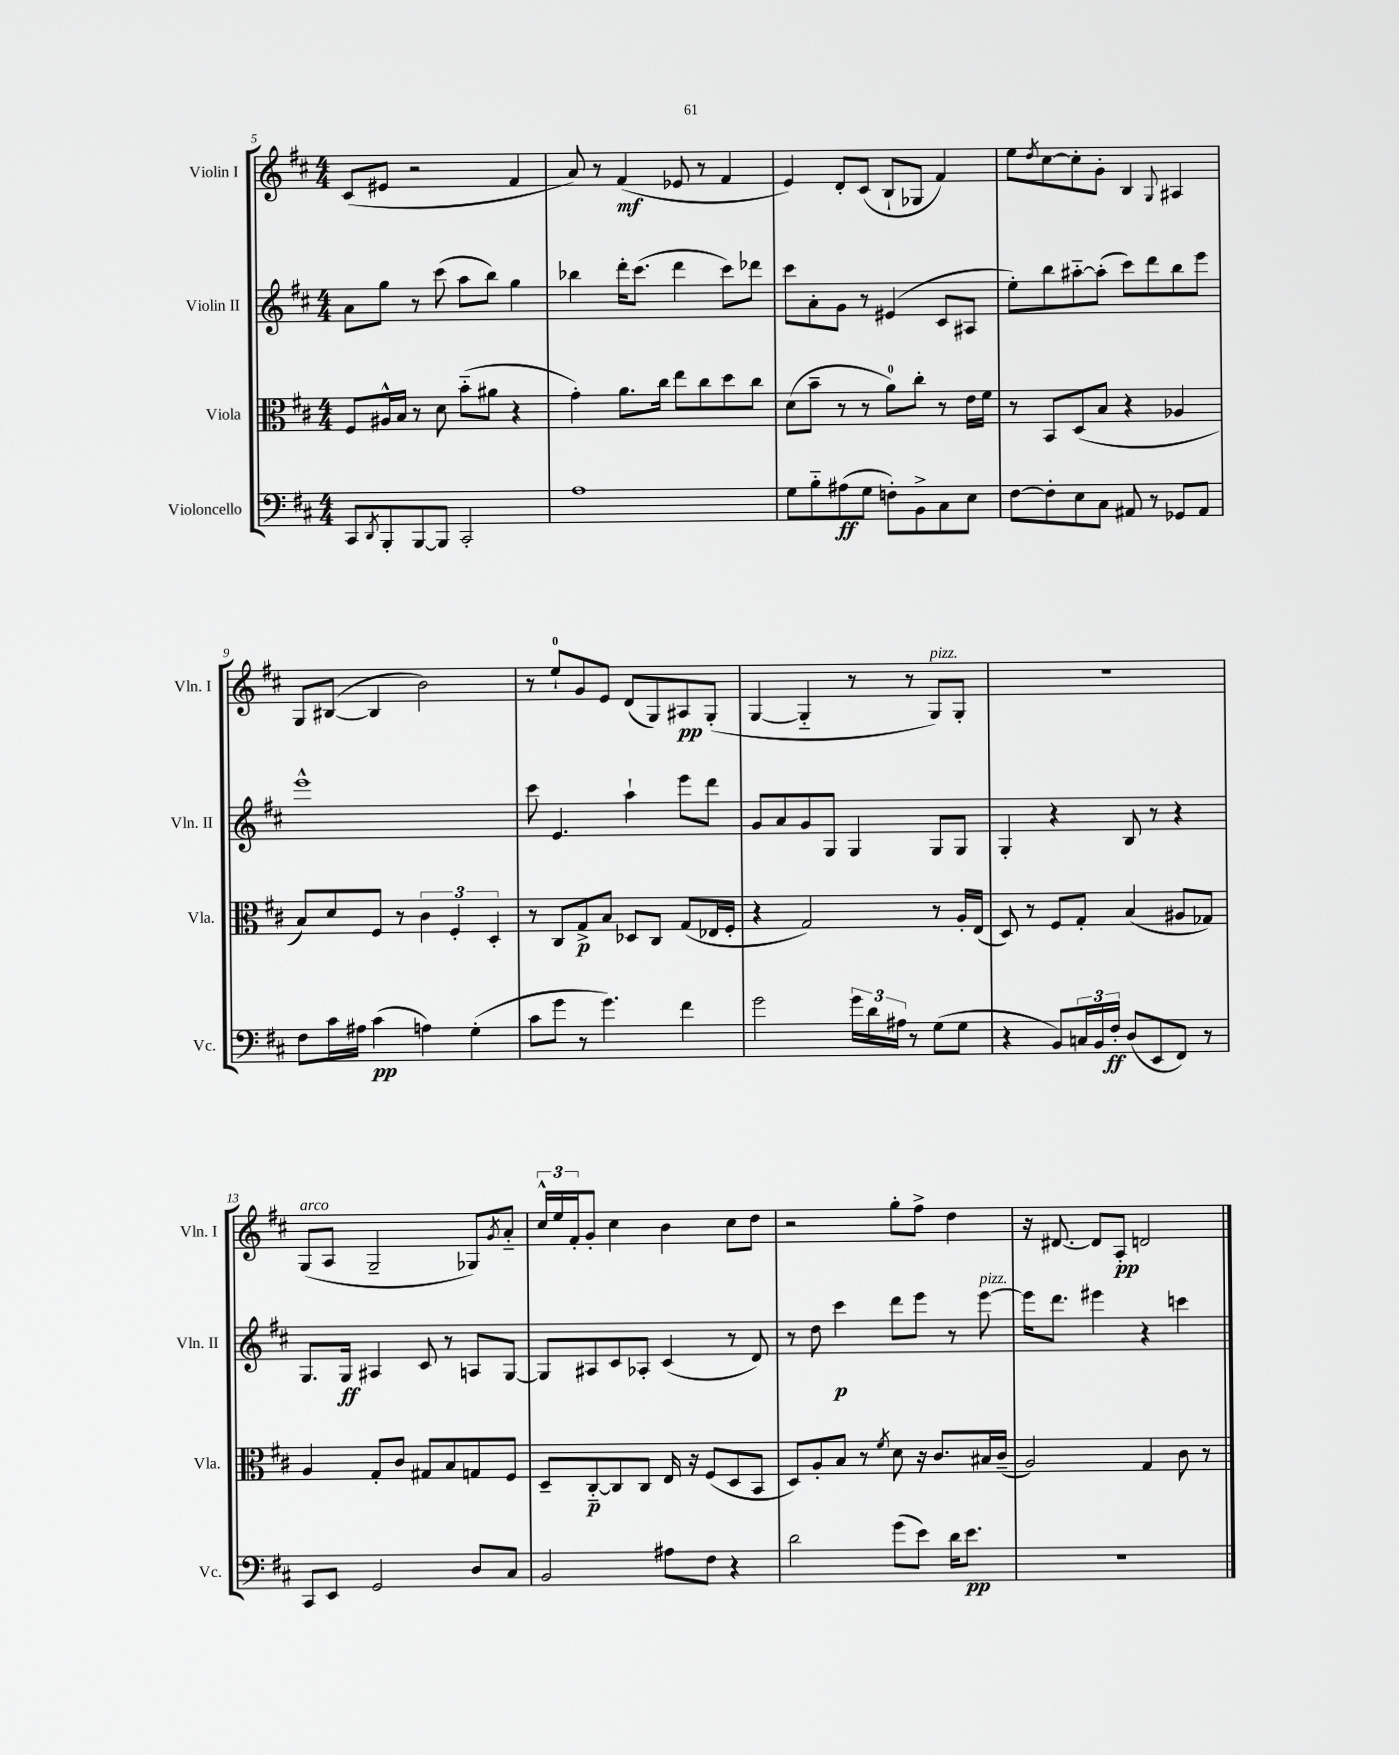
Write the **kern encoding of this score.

**kern	**kern	**kern	**kern
*staff4	*staff3	*staff2	*staff1
*clefF4	*clefC3	*clefG2	*clefG2
*k[f#c#]	*k[f#c#]	*k[f#c#]	*k[f#c#]
*M4/4	*M4/4	*M4/4	*M4/4
8CC#	8F#	8a	(8c#
8qDD	.	.	.
8BBB'	16A#^^	8gg	8e#
.	16B	.	.
[8BBB	8r	8r	2r
8BBB]	8d	(8ccc#	.
2CC#'	(8b'~	8aa	.
.	8a#	8bb)	.
.	4r	4gg	4f#
=	=	=	=
1A	4g')	4bb-	8a)
.	.	.	8r
.	8.a	16ddd'	(4f#
.	.	(8.ccc#	.
.	16cc#	.	.
.	8ee	4ddd	8e-
.	8cc#	.	8r
.	8dd	8ccc#)	4f#
.	8cc#	8ddd-	.
=	=	=	=
8G	(8d	8ccc#	4e)
8B'~	8b~	8a'	.
(8A#	8r	8g	8d'
8G	8r	8r	(8c#
8F')	8a)	(4e#	8B`
8BB^	8cc#'	.	8G-
8C#	8r	8c#	4f#)
8E	16e	8A#	.
.	16f#	.	.
=	=	=	=
[8F#	8r	8ee')	8ee
.	.	.	8qdd
8F#']	8BB	8bb	[8cc#
8E	(8D	[8aa#'~	8cc#']
8C#	8B	(8aa#']	8g'
8AA#	4r	8ccc#)	4B
8r	.	8ddd	.
.	.	.	8qqG
8GG-	4A-	8bb	4A#
8AA#	.	8eee	.
=	=	=	=
8F#	8B)	1eee^^	8G
16c#	8d	.	([8B#
16A#	.	.	.
(4c#	8F#	.	4B#]
.	8r	.	.
4A)	6c#	.	2b)
.	6F#'	.	.
(4G'	.	.	.
.	6D'	.	.
=	=	=	=
8c#	8r	8ccc#	8r
8g	8C#	4.e	8ee`
8r	8G^	.	8g
4.g)	8B	.	8e
.	8D-	4aa`	(8d
.	8C#	.	8G)
4f#	(8G	8eee	8A#
.	16E-	8ddd	(8G'
.	16F#'	.	.
=	=	=	=
2g	4r	8g	[4G
.	.	8a	.
.	2G)	8g	4G'~]
.	.	8G	.
24g	.	4G	8r
24d	.	.	.
24A#	.	.	.
8r	.	.	8r
(8G	8r	8G	8G)
8G	16A'	8G	8G'
.	(16E	.	.
=	=	=	=
4r	8D)	4G'	1r
.	8r	.	.
8BB)	8F#	4r	.
24C	8G'	.	.
24BB	.	.	.
24F#'	.	.	.
(8D	(4B	8B	.
8EE	.	8r	.
8FF#)	8A#	4r	.
8r	8G-)	.	.
=	=	=	=
8CC#	4A	8.G	(8G
8EE	.	.	8A
.	.	16G	.
2GG	8G'	4A#	2G~
.	8c#	.	.
.	8G#	8c#	.
.	8B	8r	.
8D	8G	8A	8G-)
.	.	.	8qg
8C#	8F#	[8G	8a'~
=	=	=	=
2BB	8D~	8G]	24cc#^^
.	.	.	24ee
.	.	.	24f#'
.	[8C#'~	8A#	8g'
.	8C#]	8c#	4cc#
.	8C#	8A-'	.
8A#	16E	(4c#	4b
.	16r	.	.
8F#	(8F#	.	.
4r	8D	8r	8cc#
.	8BB	8d)	8dd
=	=	=	=
2d	8D)	8r	2r
.	8A'	8dd	.
.	8B	4ccc#	.
.	8r	.	.
.	8qf#	.	.
(8g	8d	8ddd	8gg'
8e)	16r	8eee	8ff#^
.	8.c#	.	.
16d	.	8r	4dd
8.e	.	.	.
.	16B#	[8eee	.
.	(16c#~	.	.
=	=	=	=
1r	2A)	16eee]	16r
.	.	8.ddd	[8.d#
.	.	4eee#	8d#]
.	.	.	8A'
.	4G	4r	2d
.	8c#	4ccc	.
.	8r	.	.
==	==	==	==
*-	*-	*-	*-
